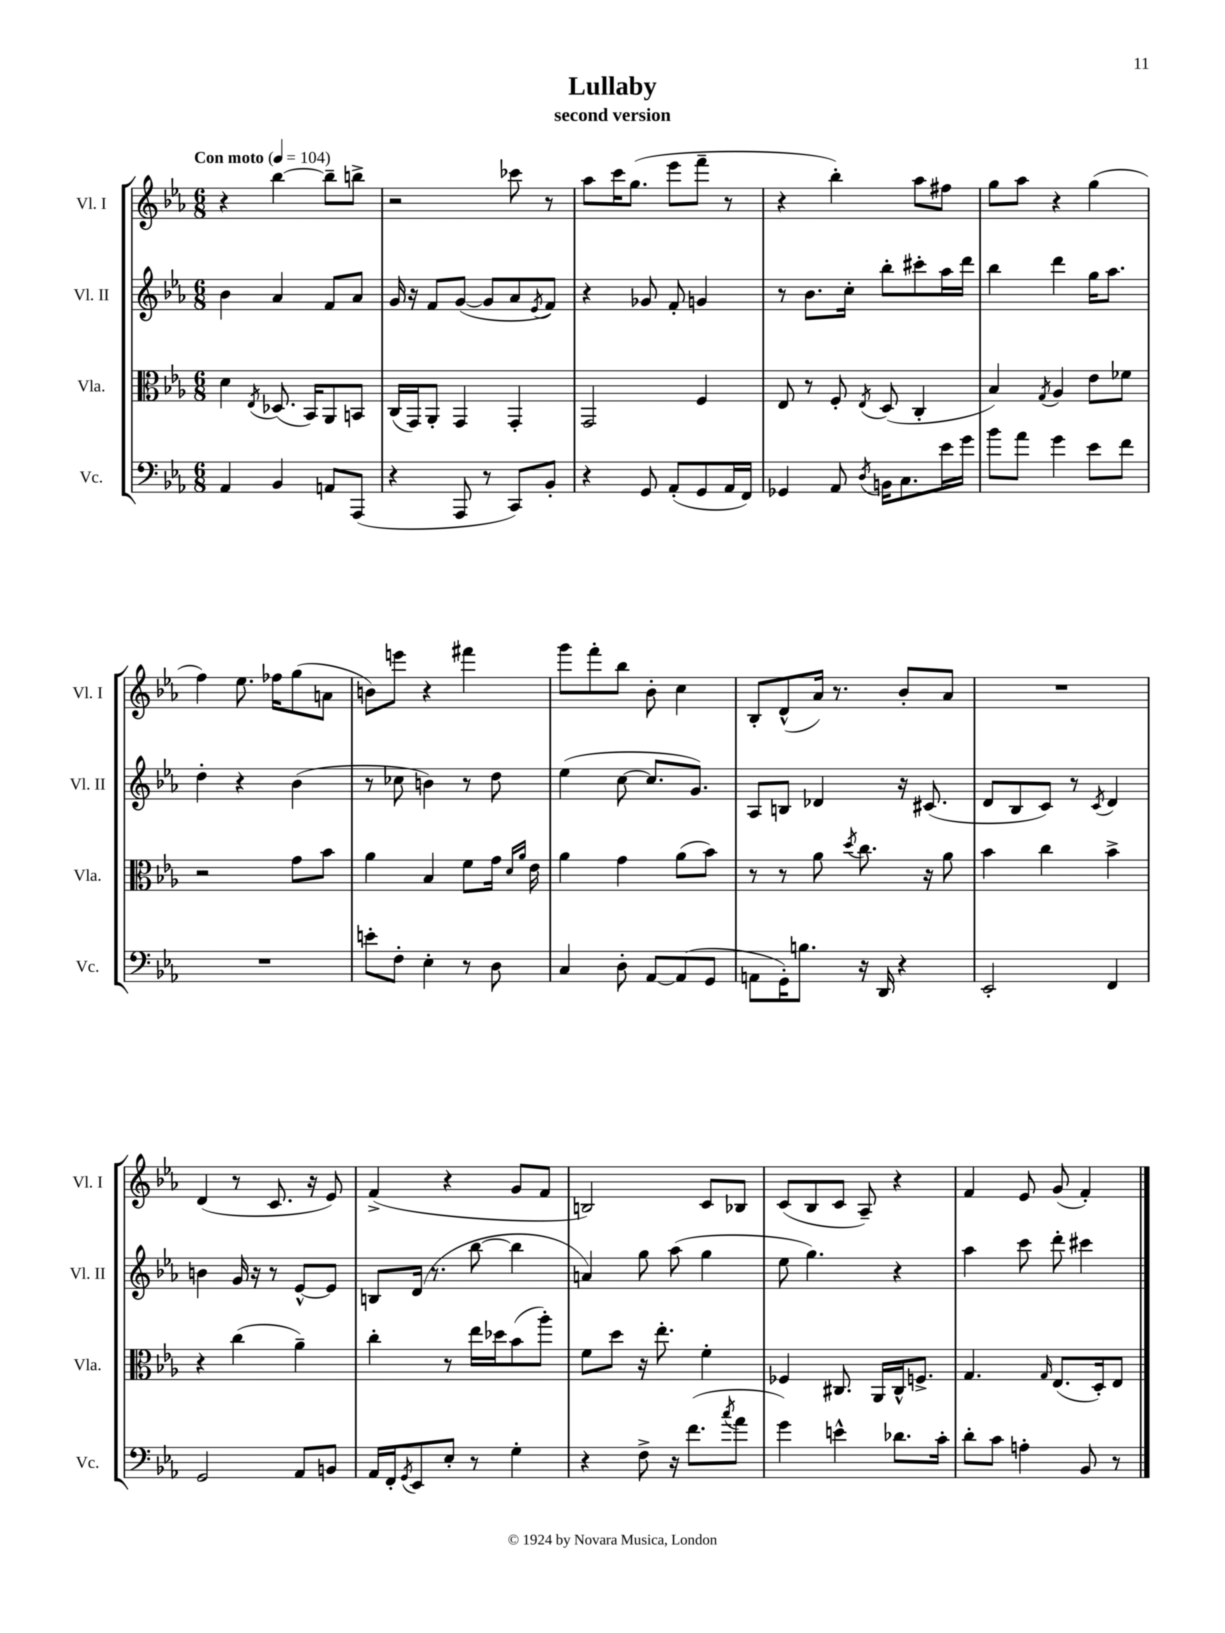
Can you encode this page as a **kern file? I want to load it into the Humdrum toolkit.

**kern	**kern	**kern	**kern
*staff4	*staff3	*staff2	*staff1
*clefF4	*clefC3	*clefG2	*clefG2
*k[b-e-a-]	*k[b-e-a-]	*k[b-e-a-]	*k[b-e-a-]
*M6/8	*M6/8	*M6/8	*M6/8
*MM104	*MM104	*MM104	*MM104
4AA-/	4d\	4b-\	4r
.	8qE-/	.	.
4BB-/	(8.D-/	4a-/	[4bb-\
.	16BB-/LK)	.	.
8AA/L	8AA-/	8f/L	8bb-~\]L
(8AAA-/J	8BB/J	8a-/J	8bb^\J
=	=	=	=
4r	(16C/LL	16g/	2r
.	16GG/J)	16r	.
.	8AA-'/J	8f/L	.
8AAA-/	4GG/	([8g/J	.
8r	.	8g/]L	.
8CC/L)	4GG'/	8a-/	8ccc-\
.	.	8qe-/	.
8BB-'/J	.	8f/J)	8r
=	=	=	=
4r	2GG/	4r	8aa-\L
.	.	.	16ccc\K
.	.	.	(8.gg\J
8GG/	.	8g-/	.
(8AA-'/L	.	8f'/	8eee-\L
8GG/	4F/	4g/	8fff~\J
16AA-/L	.	.	8r
16FF/JJ)	.	.	.
=	=	=	=
4GG-/	8E-/	8r	4r
.	8r	8.b-\L	.
8AA-/	8F'/	.	4bb-'\)
.	.	16cc'\Jk	.
8qD/	8qE-/	.	.
16BB\LK	(8D/	8bb-'\L	.
8.C\	.	.	.
.	4C'/	8ccc#'\	8aa-\L
16e-\L	.	16aa-\L	8ff#\J
16g\JJ	.	16ddd\JJ	.
=	=	=	=
8b-\L	4B-/)	4bb-\	8gg\L
8a-\J	.	.	8aa-\J
.	8qG/	.	.
4g\	4A-/	4ddd\	4r
8e-\L	8e-\L	16gg\LK	(4gg\
.	.	8.aa-\J	.
8f\J	8f-\J	.	.
=	=	=	=
2.r	2r	4dd'\	4ff\)
.	.	4r	8.ee-\
.	.	.	16ff-\LK
.	8g\L	(4b-\	(8gg\
.	8b-\J	.	8a\J
=	=	=	=
8e'\L	4a-\	8r	8b\L)
8F'\J	.	8cc-\	8eee\J
4E-'\	4B-/	4b\)	4r
8r	8f\L	8r	4fff#\
8D\	16g\Jk	8dd\	.
.	16qqd/LL	.	.
.	16qqa-/JJ	.	.
.	16e-\	.	.
=	=	=	=
4C/	4a-\	(4ee-\	8ggg\L
.	.	.	8fff'\
8D'\	4g\	[8cc\	8bb-\J
[8AA-/L	.	8.cc/]L	8b-'\
(8AA-/]	(8a-\L	.	4cc\
.	.	8.g/J)	.
8GG/J	8b-\J)	.	.
=	=	=	=
8AA\L	8r	8A-/L	8B-'/L
16GG'\K)	8r	8B/J	(8d^^/
8.B\J	.	.	.
.	8a-\	4d-/	16a-/Jk)
.	.	.	8.r
.	8qdd/	.	.
16r	8.cc\	.	.
16DD/	.	.	.
4r	.	16r	8b-'/L
.	16r	(8.c#/	.
.	8a-\	.	8a-/J
=	=	=	=
2EE-'/	4b-\	8d/L	2.r
.	.	8B-/	.
.	4cc\	8c/J)	.
.	.	8r	.
.	.	8qc/	.
4FF/	4b-^\	4d/	.
=	=	=	=
2GG/	4r	4b\	(4d/
.	(4cc\	16g/	8r
.	.	16r	.
.	.	8r	8.c/
8AA-/L	4a-~\)	[8e-^^/L	.
.	.	.	16r
8BB/J	.	8e-/]J	8e-/)
=	=	=	=
16AA-/LL	4cc'\	8B/L	(4f^/
16FF'/J	.	.	.
8qGG/	.	.	.
8EE-/	.	(16d/Jk	.
.	.	8.r	.
8E-'/J	8r	.	4r
8r	16ee-\LL	[8bb-\	.
.	16dd-\J	.	.
4G'\	(8b-\	4bb-\]	8g/L
.	8aa-'\J)	.	8f/J
=	=	=	=
4r	8f\L	4a/)	2B/)
.	8dd\J	.	.
8F^\	16r	8gg\	.
.	8.ee-'\	.	.
16r	.	(8aa-\	.
(8.f\L	.	.	.
.	4f'\	4gg\	8c/L
8qcc/	.	.	.
8a-\J	.	.	8B-/J
=	=	=	=
4g\)	4F-/	8ee-\	(8c/L
.	.	4.gg\)	8B-/
4e^^\	8.C#/	.	8c/J
.	.	.	8A-~/)
.	16AA-/LL	.	.
8.d-\L	16C#^^/J	4r	4r
.	8.F^/J	.	.
16c'\Jk	.	.	.
=	=	=	=
8d'\L	4.G/	4aa-\	4f/
8c\J	.	.	.
4A'\	.	8ccc\	8e-/
.	16qqG/	.	.
.	(8.E-/L	8ddd'\	(8g/
8BB-/	.	4ccc#\	4f'/)
.	16D'/k)	.	.
8r	8E-/J	.	.
==	==	==	==
*-	*-	*-	*-
